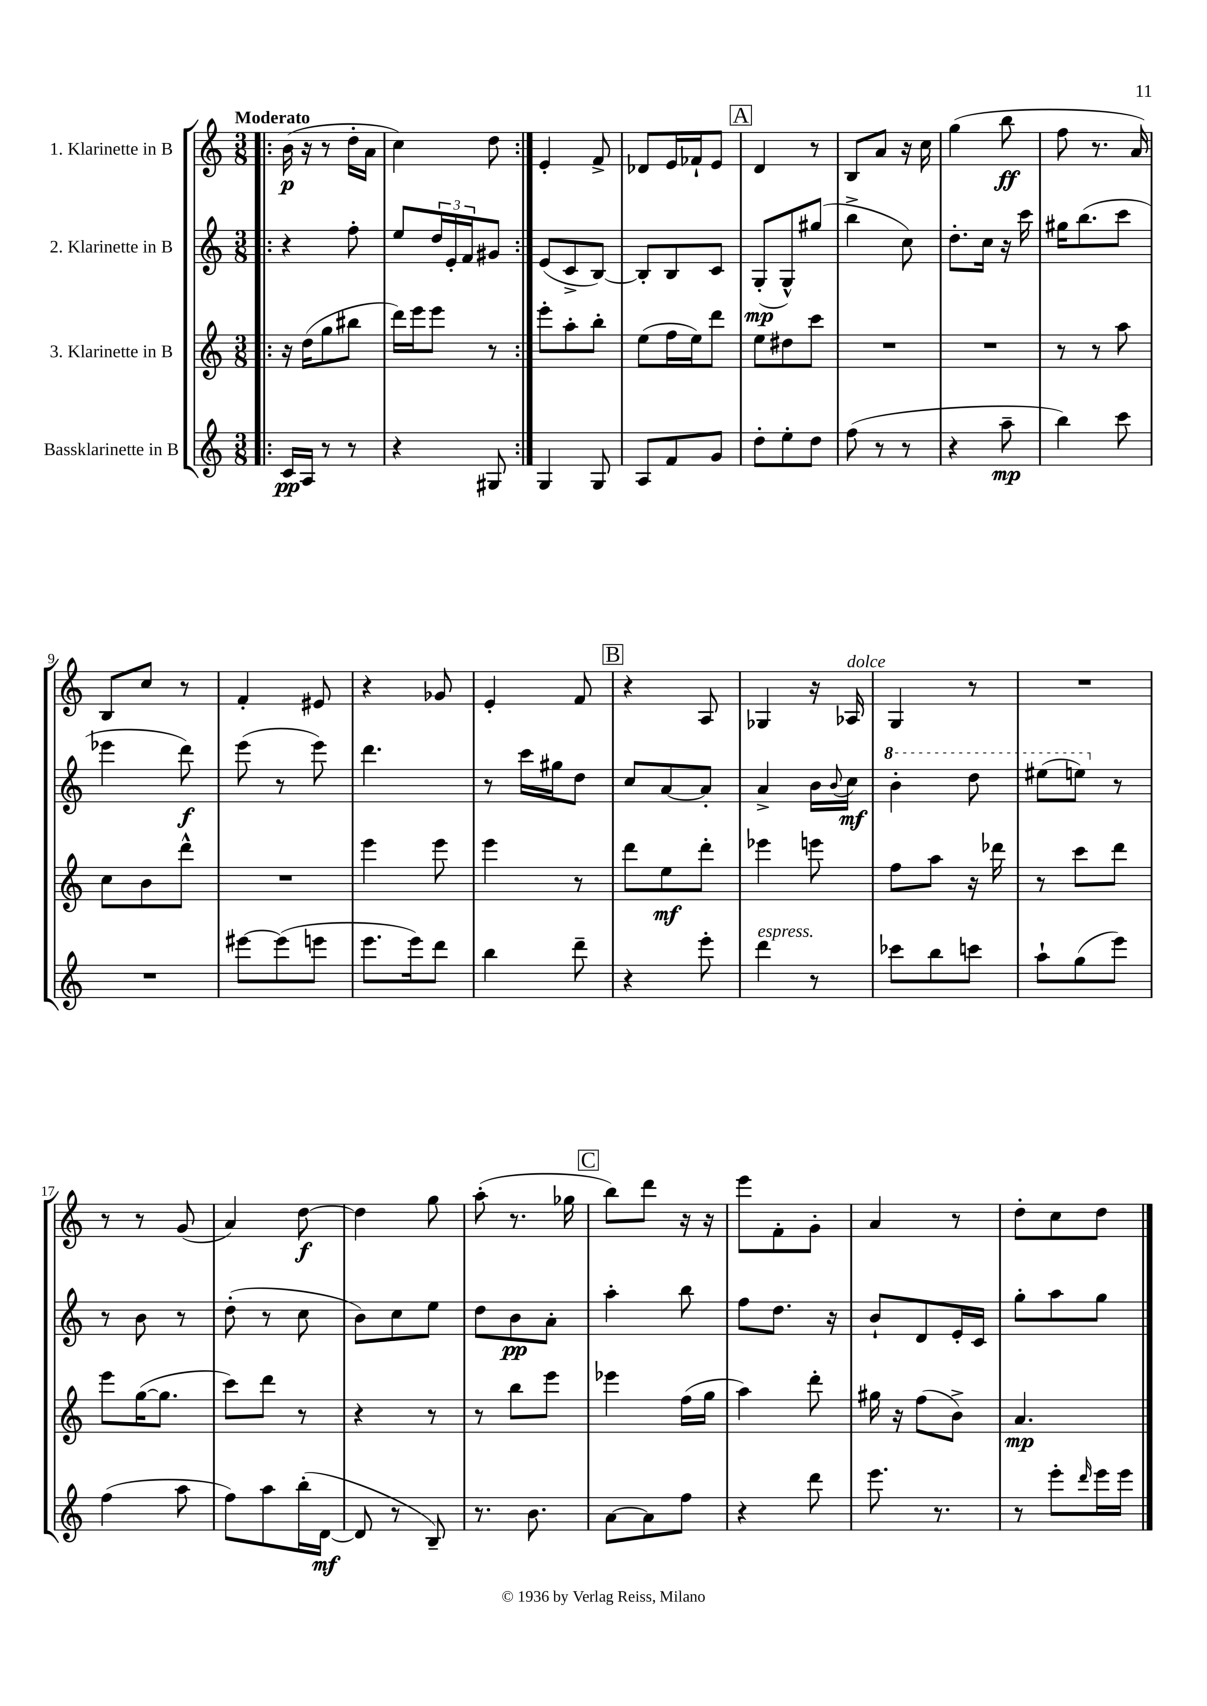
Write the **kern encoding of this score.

**kern	**kern	**kern	**kern
*staff4	*staff3	*staff2	*staff1
*clefG2	*clefG2	*clefG2	*clefG2
*k[]	*k[]	*k[]	*k[]
*M3/8	*M3/8	*M3/8	*M3/8
=!|:	=!|:	=!|:	=!|:
16c	16r	4r	(16b
16A	(16dd	.	16r
8r	8gg	.	8r
8r	8bb#	8ff'	16dd'
.	.	.	16a
=	=	=	=
4r	16ddd)	8ee	4cc)
.	16eee	.	.
.	8eee	24dd	.
.	.	24e'	.
.	.	24f	.
8G#	8r	8g#	8dd
=:|!	=:|!	=:|!	=:|!
4G	8eee'	(8e	4e'
.	8aa'	8c^	.
8G	8bb'	[8B)	8f^
=	=	=	=
8A	(8ee	8B']	8d-
8f	16ff	8B	16e
.	16ee)	.	16f-`
8g	8ddd	8c	8e
=	=	=	=
8dd'	8ee	(8G'	4d
8ee'	8dd#	8G^^)	.
8dd	8ccc	(8gg#	8r
=	=	=	=
(8ff	4.r	4bb^	8B
8r	.	.	8a
8r	.	8cc)	16r
.	.	.	16cc
=	=	=	=
4r	4.r	8.dd'	(4gg
.	.	16cc	.
8aa~	.	16r	8bb
.	.	16ccc	.
=	=	=	=
4bb)	8r	16gg#	8ff
.	.	(8.bb	.
.	8r	.	8.r
8ccc	8aa	8ccc	.
.	.	.	16a)
=	=	=	=
4.r	8cc	4eee-	8B
.	8b	.	8cc
.	8ddd^^	8ddd)	8r
=	=	=	=
[8eee#	4.r	(8eee	4f'
(8eee#]	.	8r	.
8eee	.	8eee)	8e#
=	=	=	=
8.eee	4eee	4.ddd	4r
16eee)	.	.	.
8ddd	8eee	.	8g-
=	=	=	=
4bb	4eee	8r	4e'
.	.	16ccc	.
.	.	16gg#	.
8ddd~	8r	8dd	8f
=	=	=	=
4r	8ddd	8cc	4r
.	8ee	[8a	.
8eee'	8ddd'	8a']	8A
=	=	=	=
4ddd	4eee-	4a^	4G-
8r	8eee	16b	16r
.	.	8qqb	.
.	.	16cc	16A-
=	=	=	=
8ccc-	8ff	4bb'	4G
8bb	8aa	.	.
8ccc	16r	8ddd	8r
.	16ddd-	.	.
=	=	=	=
8aa`	8r	(8eee#	4.r
(8gg	8ccc	8eee)	.
8eee)	8ddd	8r	.
=	=	=	=
(4ff	8eee	8r	8r
.	([16gg	8b	8r
.	8.gg]	.	.
8aa	.	8r	(8g
=	=	=	=
8ff)	8ccc)	(8dd'	4a)
8aa	8ddd	8r	.
(16bb'	8r	8cc	[8dd
[16d	.	.	.
=	=	=	=
8d]	4r	8b)	4dd]
8r	.	8cc	.
8B~)	8r	8ee	8gg
=	=	=	=
8.r	8r	8dd	(8aa'
.	8bb	8b	8.r
8.b	.	.	.
.	8eee	8a'	.
.	.	.	16gg-
=	=	=	=
[8a	4eee-	4aa'	8bb)
8a]	.	.	8ddd
8ff	(16ff	8bb	16r
.	16gg	.	16r
=	=	=	=
4r	4aa)	8ff	8eee
.	.	8.dd	8f'
8ddd	8ddd'	.	8g'
.	.	16r	.
=	=	=	=
8.eee	16gg#	8b`	4a
.	16r	.	.
.	(8ff	8d	.
8.r	.	.	.
.	8b^)	16e'	8r
.	.	16c	.
=	=	=	=
8r	4.a	8gg'	8dd'
8eee'	.	8aa	8cc
16qqddd	.	.	.
16eee	.	8gg	8dd
16eee	.	.	.
==	==	==	==
*-	*-	*-	*-
